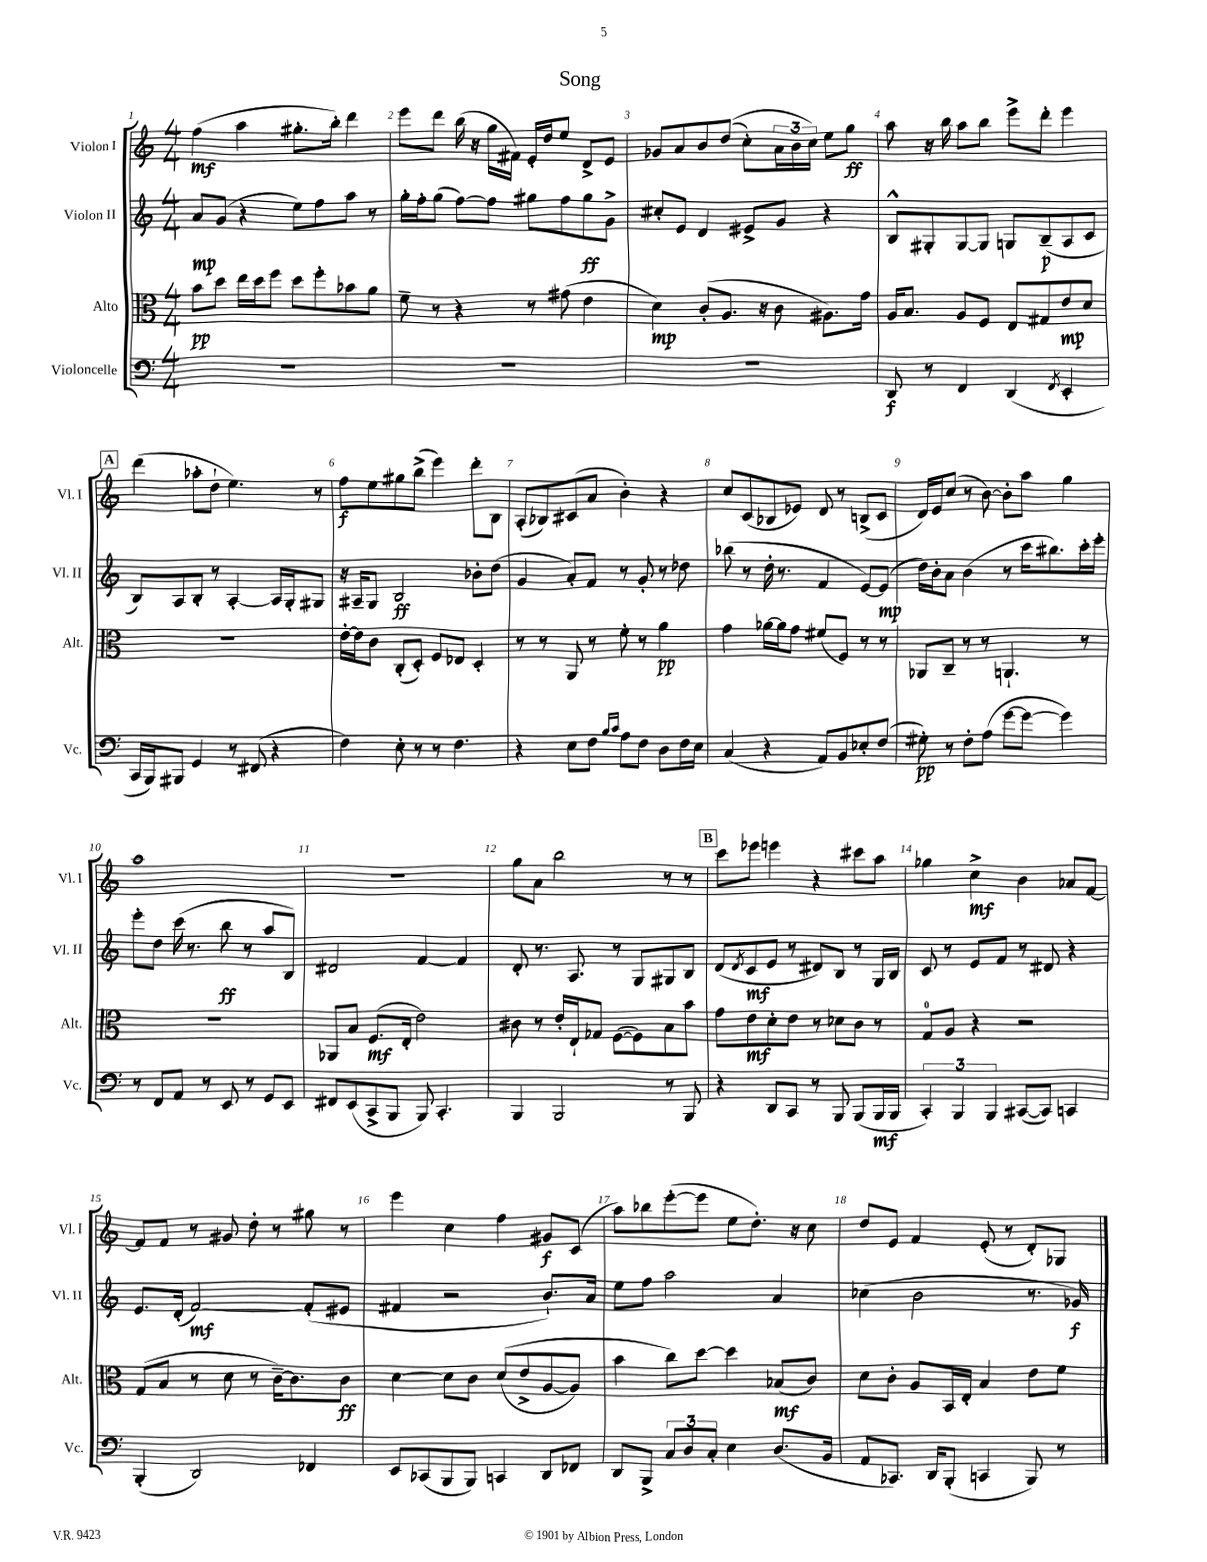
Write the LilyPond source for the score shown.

\header { title = "Song" }
<<
\new StaffGroup <<
\new Staff = "s0" \with { instrumentName = "Violon I" shortInstrumentName = "Vl. I" } {
    \clef treble \key c \major \numericTimeSignature \time 4/4
    f''4\mf( a''4 gis''8.-. b''16-.) d'''4 |
    e'''8 d'''8 b''16( r16 g''16 fis'16) e'16-. d''16 e''8 d'8-> e'8 |
    ges'8 a'8 b'8 d''8(\( c''8-.) \tuplet 3/2 { a'16 b'16 c''16\) } e''8 g''8\ff |
    a''8 r16 b''16 a''8 b''8 e'''8-> d'''8-. e'''4 |
    \mark \markup { \box "A" } d'''4( aes''8-. d''8-! e''4.) r8 |
    f''8\f e''8 gis''8 b''8->( e'''4) d'''8-. b8 |
    a8-.( bes8) cis'8( a'8 b'4-.) r4 |
    c''8 c'8( bes8 ees'8) d'8 r8 b8->( c'8 |
    d'16) e'16 c''8( r8 b'8~) b'8-. a''8 g''4 |
    a''1 |
    R1 |
    g''8 a'8 b''2 r8 r8 |
    \mark \markup { \box "B" } c'''8 ees'''8 e'''4 r4 cis'''8 a''8 |
    ges''4 c''4->\mf b'4 aes'8 f'8~ |
    f'8 f'8 r8 gis'8 d''8-. r8 gis''8 r8 |
    e'''4 c''4 f''4 gis'8\f c'8( |
    a''8) bes''8 e'''8~-.( e'''8 e''8 d''8.-.) r16 c''8 |
    d''8 e'8 f'4 e'8-.( r8 d'8-.) ges8 \bar "|." |
}
\new Staff = "s1" \with { instrumentName = "Violon II" shortInstrumentName = "Vl. II" } {
    \clef treble \key c \major \numericTimeSignature \time 4/4
    a'8\mp g'8( r4 e''8) f''8 a''8 r8 |
    g''16-. f''16-. g''8( f''8~) f''8 gis''8 f''8 gis''8\ff g'8-> |
    cis''8-. e'8 d'4 eis'8-> g'8 r4 |
    b8-^ gis8-. gis8~ gis8 g8 b8--\p( a8 c'8 |
    \mark \markup { \box "A" } b8) a8 b8-. r8 a4~-. a16 g16-. gis8 |
    r16 ais16-- g8 b2\ff bes'8-. d''8( |
    g'4 a'8-.) f'8 r8 g'8-. r8 des''8 |
    bes''8( r8 d''16-. r8. f'4 e'8~) e'8\mp( |
    d''16) b'16-. a'8 b'4( r8 c'''16 bis''8.) c'''16-. e'''16-. |
    e'''8-. d''8 c'''16( r8. b''8\ff r8 a''8 b8) |
    dis'2 f'4~ f'4 |
    d'8-. r8. a8. r8 g8 gis8 b8 |
    \mark \markup { \box "B" } d'8( \acciaccatura { d'8 } c'8\mf e'8 r8 dis'8) b8 r8 g16 b16 |
    c'8 r8 e'8 f'8 r8 dis'8 r4 |
    e'8. d'16-.( f'2~\mf) f'8-.( eis'8 |
    fis'4 r2 b'8.-!) a'16 |
    e''8 f''8 a''2 a'4 |
    ces''4( b'2 r8. ges'16\f) \bar "|." |
}
\new Staff = "s2" \with { instrumentName = "Alto" shortInstrumentName = "Alt." } {
    \clef alto \key c \major \numericTimeSignature \time 4/4
    b'8\pp d''8 e''16 d''16 f''8 d''8 f''8-. bes'8 a'8 |
    f'8-- r8 r4 r8 gis'8( e'4 |
    d'4\mp) c'8-.( a8. r16 c'8 ais8.) g'16 |
    a16 b8. a8 f8 e8 gis8 e'8\mp d'8 |
    \mark \markup { \box "A" } r1 |
    e'16~-. e'16 c'8 c8-.( d8-.) f8 ees8 d4-. |
    r8 r8 a,8 r8 f'8-. r8 a'4\pp |
    g'4 aes'16~ aes'16 g'8 fis'8( f8) r8 r8 |
    aes,8 c8-- r8 r8 a,4.-! r8 |
    R1 |
    aes,8 b8 f8.\mf( e16-. e'2) |
    cis'8 r8 e'16-. e16-! ges8 f8~( f8) b8 b'8 |
    \mark \markup { \box "B" } g'8 e'8\mf d'8-. e'8 r8 des'8 c'8 r8 |
    g8-0 a8 r4 r2 |
    g8( b8 r8 d'8 r8 c'16~--) c'8. c'8\ff |
    d'4~ d'8 c'8 d'8(\( e'8-> a8~ a8) |
    b'4 c''8\) d''8~ d''4 bes8\mf( c'8) |
    d'8 c'8-. a8 b,16 e16-. b4 e'8 f'8 \bar "|." |
}
\new Staff = "s3" \with { instrumentName = "Violoncelle" shortInstrumentName = "Vc." } {
    \clef bass \key c \major \numericTimeSignature \time 4/4
    R1 |
    R1 |
    R1 |
    d,8\f r8 f,4 d,4( \acciaccatura { f,8 } e,4-. |
    \mark \markup { \box "A" } c,16 b,,16) bis,,8 g,4 r8 fis,8( r4 |
    f4) e8-. r8 r8 f4. |
    r4 e8 f8 \grace { b16 c'16 } a8 f8 d8 f16 e16 |
    c4( r4 a,8) b,8 ees8-. f8( |
    gis8-.\pp) r8 f8-. a8( g'8~ g'8~ g'4) |
    r8 f,8 a,8 r8 e,8 r8 g,8 e,8 |
    fis,8 e,8( c,8-> b,,8 b,,8) c,4.-. |
    b,,4 b,,2 r8 b,,8 |
    \mark \markup { \box "B" } r4 d,8 c,8 r8 b,,8 b,,8( b,,16\mf b,,16 |
    \tuplet 3/2 { c,4-.) b,,4 b,,4 } cis,8~( cis,8) c,4 |
    b,,4-.( d,2) fes,4 |
    e,8 ces,8( b,,8 b,,8) c,4 d,8 fes,8 |
    d,8 b,,8-> \tuplet 3/2 { c8 d8 c8-. } e4 d8.( b,16 |
    a,8 ces,8.) d,16 b,,8-.( c,4 b,,8) r8 \bar "|." |
}
>>
>>
\layout { \context { \Score \override BarNumber.break-visibility = ##(#f #t #t) barNumberVisibility = #all-bar-numbers-visible } }
